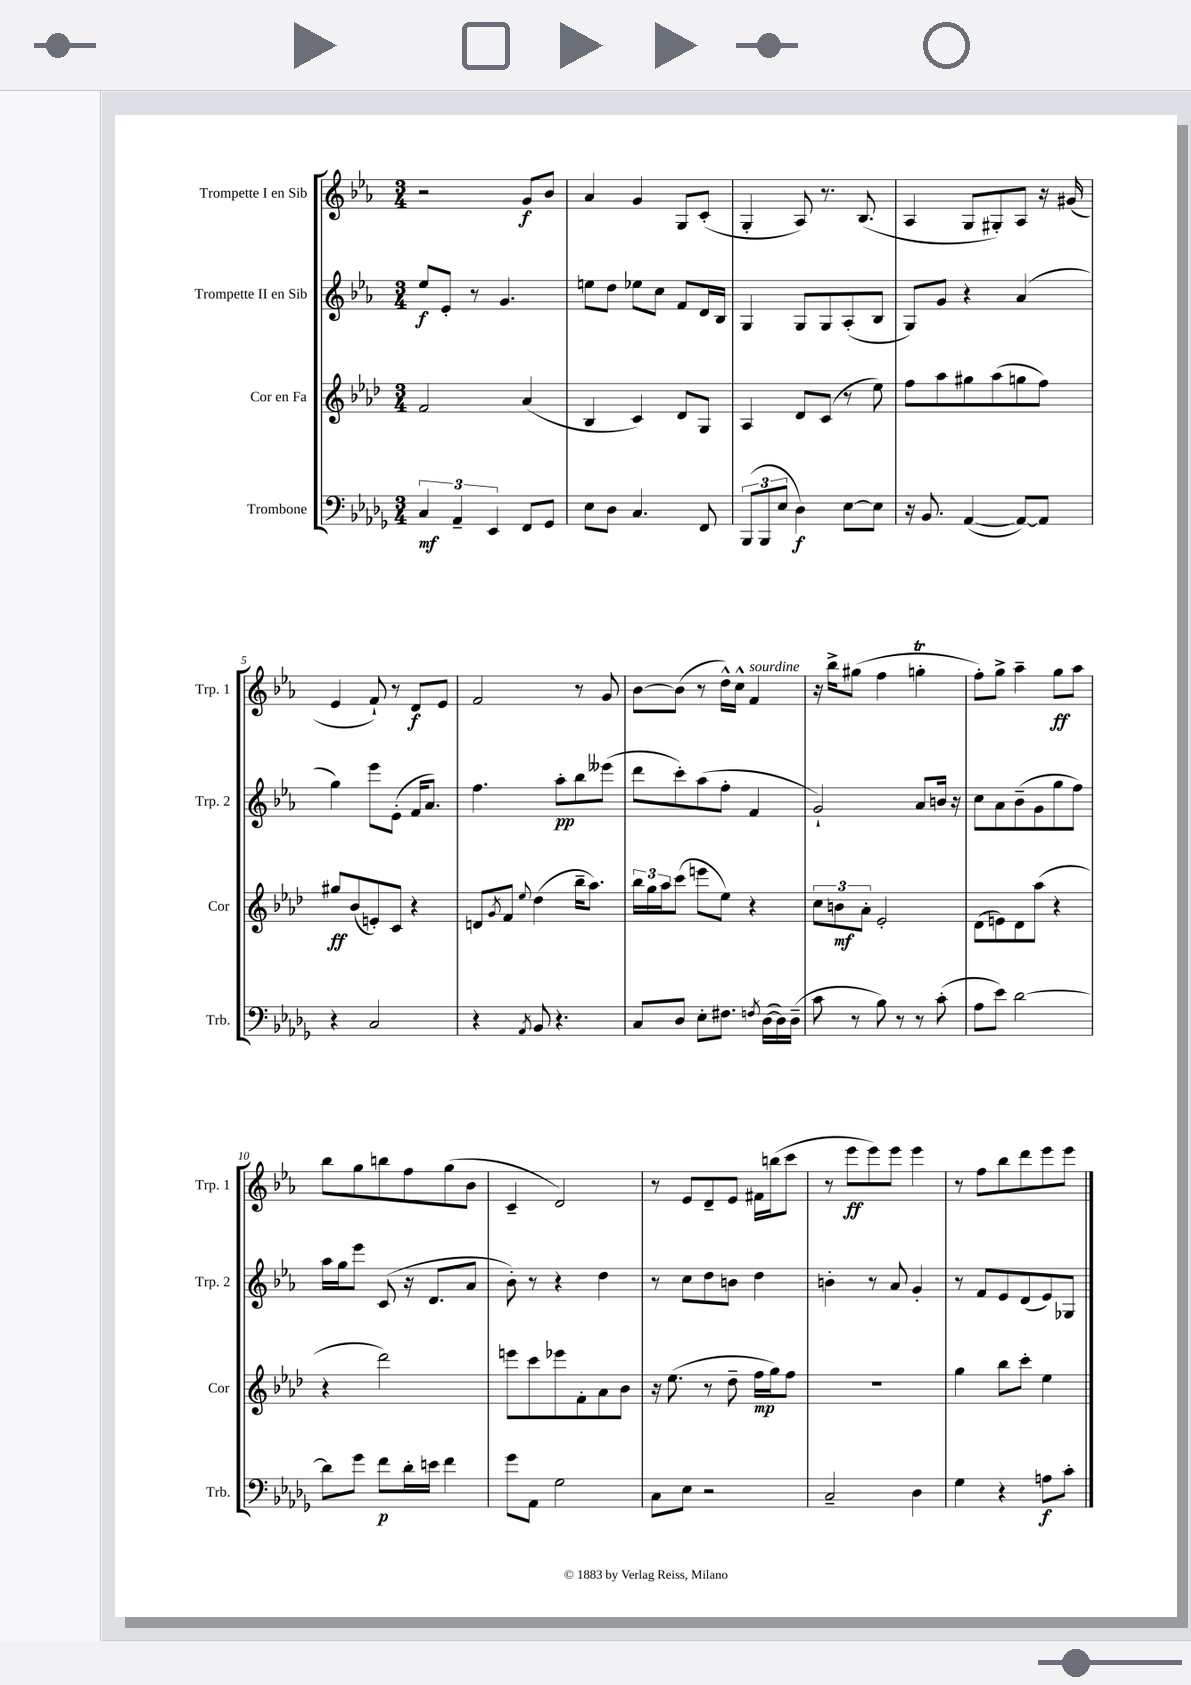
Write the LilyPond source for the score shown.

<<
\new StaffGroup <<
\new Staff = "s0" \with { instrumentName = "Trompette I en Sib" shortInstrumentName = "Trp. 1" } {
    \clef treble \key ees \major \numericTimeSignature \time 3/4
    r2 g'8\f bes'8 |
    aes'4 g'4 g8 c'8-.( |
    g4-. aes8) r8. bes8.( |
    aes4 g8 gis8-.) aes8 r16 gis'16( |
    ees'4 f'8-!) r8 d'8\f ees'8 |
    f'2 r8 g'8 |
    bes'8~ bes'8( r8 d''16-^) c''16-^ f'4^\markup { \italic "sourdine" } |
    r16 bes''16-> gis''8( f''4 g''4-.\trill |
    f''8-.) g''8-> aes''4-- g''8\ff aes''8 |
    bes''8 g''8 b''8 f''8 g''8( bes'8 |
    c'4-- d'2) |
    r8 ees'8 d'8-- ees'8 fis'16 b''16( c'''8 |
    r8 ees'''8\ff ees'''8) ees'''8 ees'''4 |
    r8 f''8 bes''8 d'''8 ees'''8 ees'''8 \bar "|." |
}
\new Staff = "s1" \with { instrumentName = "Trompette II en Sib" shortInstrumentName = "Trp. 2" } {
    \clef treble \key ees \major \numericTimeSignature \time 3/4
    ees''8\f ees'8-. r8 g'4. |
    e''8 d''8 ees''8 c''8 f'8 d'16 bes16 |
    g4 g8 g8 aes8-.( bes8 |
    g8) g'8 r4 aes'4( |
    g''4) ees'''8 ees'8-.( f'16 aes'8.) |
    f''4. aes''8-.\pp bes''8 eeses'''8( |
    d'''8 c'''8-.) aes''8( f''8-. f'4 |
    g'2-!) aes'8 b'16 r16 |
    c''8 aes'8 bes'8--( g'8 g''8 f''8) |
    aes''16 g''16 ees'''8 c'8( r16 d'8. aes'8 |
    bes'8-.) r8 r4 d''4 |
    r8 c''8 d''8 b'8 d''4 |
    b'4-. r8 aes'8 g'4-. |
    r8 f'8 ees'8 d'8( ees'8) ges8 \bar "|." |
}
\new Staff = "s2" \with { instrumentName = "Cor en Fa" shortInstrumentName = "Cor" } {
    \clef treble \key aes \major \numericTimeSignature \time 3/4
    f'2 aes'4( |
    bes4 c'4) des'8 g8 |
    aes4 des'8 c'8( r8 ees''8) |
    f''8 aes''8 gis''8 aes''8( g''8 f''8) |
    gis''8\ff bes'8( e'8-.) c'8 r4 |
    d'8 \acciaccatura { g'8 } f'8 \appoggiatura { ees''8 } des''4( bes''16-- aes''8.) |
    \tuplet 3/2 { bes''16 g''16 aes''16 } c'''8( e'''8 ees''8) r4 |
    \tuplet 3/2 { c''8 b'8\mf aes'8-. } ees'2-. |
    des'8( e'8) des'8 aes''8( r4 |
    r4 des'''2) |
    e'''8 c'''8 ees'''8 f'8-. aes'8 bes'8 |
    r16 ees''8.( r8 des''8-- f''16\mp g''16) f''8 |
    R2. |
    g''4 bes''8 c'''8-. ees''4 \bar "|." |
}
\new Staff = "s3" \with { instrumentName = "Trombone" shortInstrumentName = "Trb." } {
    \clef bass \key des \major \numericTimeSignature \time 3/4
    \tuplet 3/2 { c4\mf aes,4-- ees,4 } f,8 ges,8 |
    ees8 des8 c4. f,8 |
    \tuplet 3/2 { bes,,8( bes,,8 ees8 } des4\f) ees8~ ees8 |
    r16 bes,8. aes,4~( aes,8~) aes,8 |
    r4 c2 |
    r4 \acciaccatura { aes,8 } bes,8 r4. |
    c8 des8 ees8-. fis8. \acciaccatura { f8 } des16~( des16) des16--( |
    c'8 r8 bes8) r8 r8 c'8-.( |
    aes8 ees'8) des'2~ |
    des'8 ges'8 f'8\p des'16-. e'16 f'4 |
    ges'8 aes,8 ges2 |
    c8 ees8 r2 |
    c2-- des4 |
    ges4 r4 a8\f c'8-. \bar "|." |
}
>>
>>
